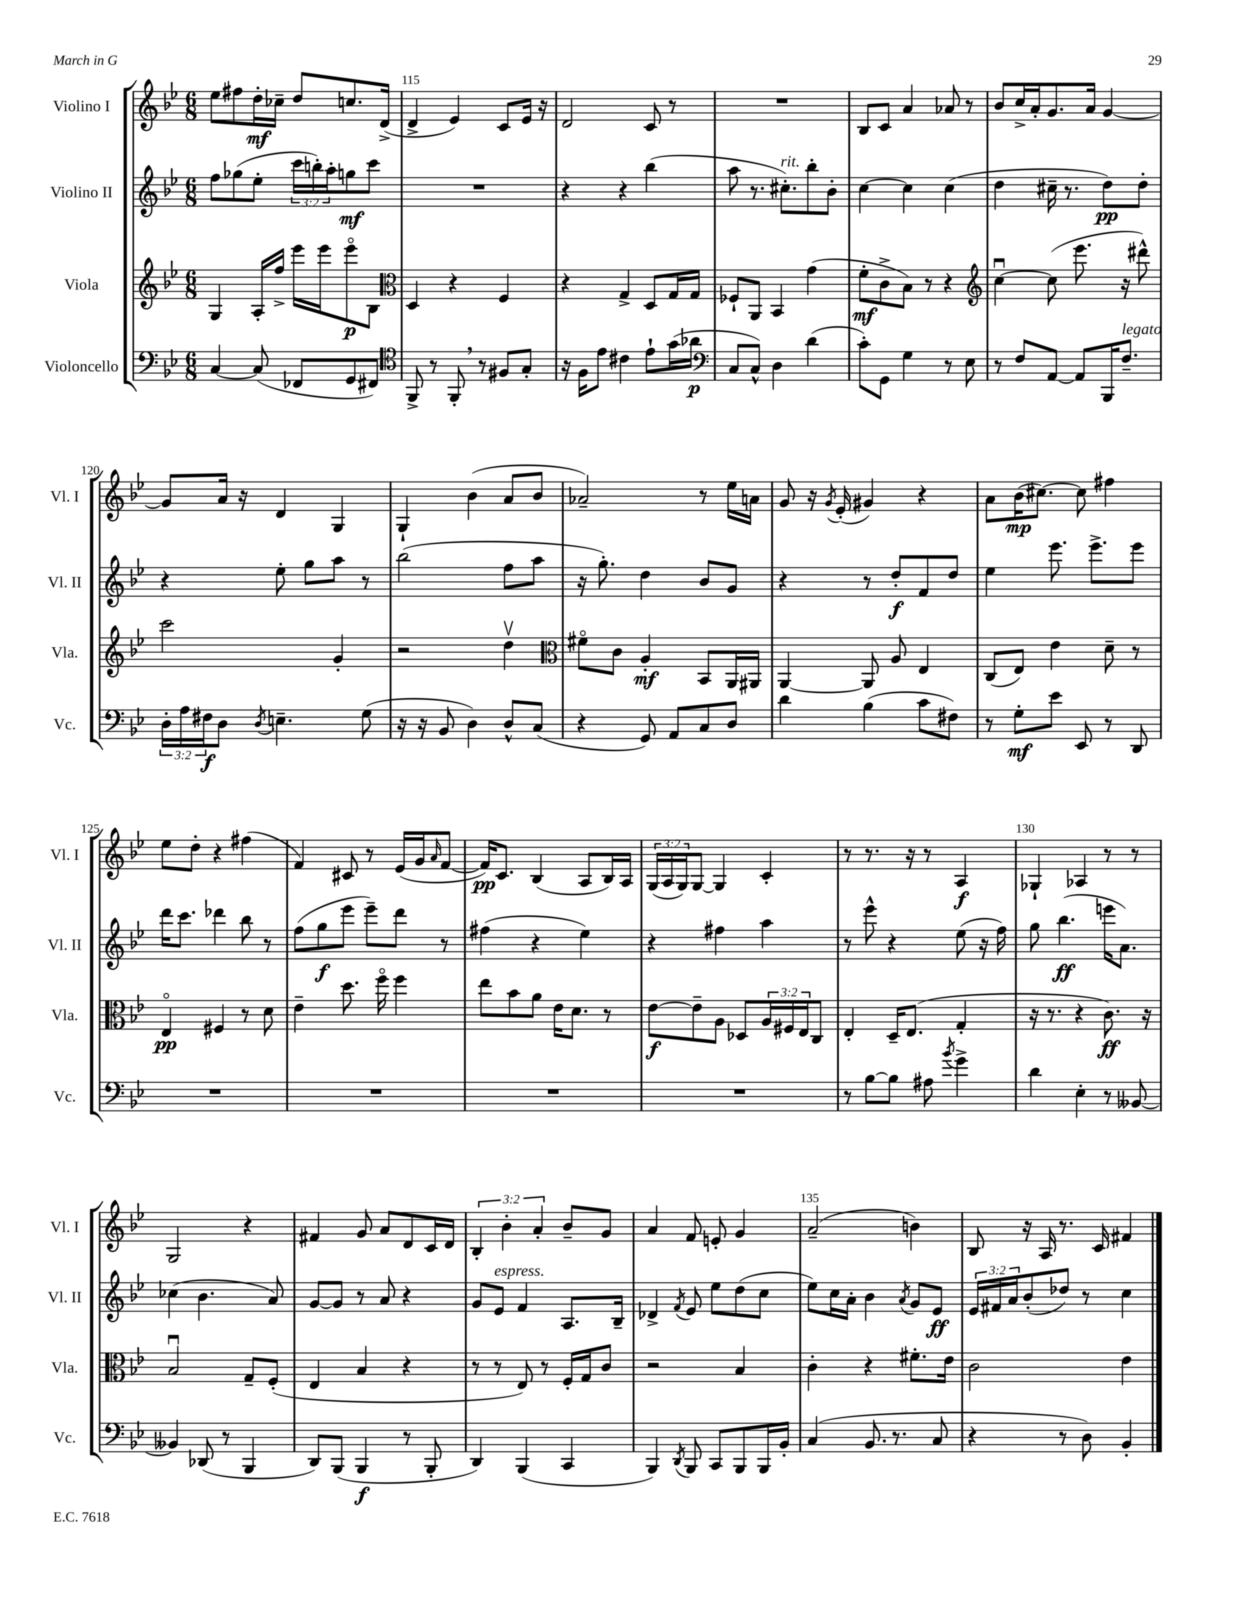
<<
\new StaffGroup <<
\new Staff = "s0" \with { instrumentName = "Violino I" shortInstrumentName = "Vl. I" } {
    \clef treble \key bes \major \numericTimeSignature \time 6/8 \override Staff.TupletNumber.text = #tuplet-number::calc-fraction-text
    ees''8 fis''8 d''16-.\mf ces''16-- d''8 c''8. d'16->( |
    d'4-> ees'4) c'8 ees'16 r16 |
    d'2 c'8 r8 |
    R2. |
    bes8 c'8 a'4 aes'8 r8 |
    bes'8 c''16-> a'16-. g'8. a'16 g'4~ |
    g'8 a'16 r16 d'4 g4 |
    g4-! bes'4( a'8 bes'8 |
    aes'2--) r8 ees''16 a'16 |
    g'8 r16 \acciaccatura { g'8 } ees'16-.( gis'4) r4 |
    a'8 bes'16\mp( cis''8.~) cis''8 fis''4 |
    ees''8 d''8-. r4 fis''4( |
    f'4) cis'8 r8 ees'16( g'16 \grace { a'16 } f'8~ |
    f'16\pp) c'8. bes4( a8 bes16) a16 |
    \tuplet 3/2 { g16( a16 g16) } g8~ g4 c'4-. |
    r8 r8. r16 r8 a4\f |
    ges4-! aes4 r8 r8 |
    g2 r4 |
    fis'4 g'8 a'8 d'8 c'16 d'16 |
    \tuplet 3/2 { bes4-. bes'4-. a'4-. } bes'8-- g'8 |
    a'4 f'8 e'8-. g'4 |
    a'2--( b'4) |
    bes8 r16 a16 r8. c'16 fis'4 \bar "|." |
}
\new Staff = "s1" \with { instrumentName = "Violino II" shortInstrumentName = "Vl. II" } {
    \clef treble \key bes \major \numericTimeSignature \time 6/8 \override Staff.TupletNumber.text = #tuplet-number::calc-fraction-text
    f''8 ges''8( ees''8-. \tuplet 3/2 { c'''16 b''16-.) a''16-. } g''8\mf c'''8 |
    R2. |
    r4 r4 bes''4( |
    a''8 r8. cis''8.-.^\markup { \italic "rit." }) bes''8-. bes'8-. |
    c''4~ c''4 c''4( |
    d''4 cis''16-- r8. d''8\pp) d''8-. |
    r4 ees''8-. g''8 a''8 r8 |
    bes''2( f''8 a''8 |
    r16 g''8.-.) d''4 bes'8 g'8 |
    r4 r8 d''8-.\f f'8 d''8 |
    ees''4 ees'''8. ees'''8.-> ees'''8 |
    d'''16 c'''8. des'''4 bes''8 r8 |
    f''8( g''8\f ees'''8 ees'''8--) d'''8 r8 |
    fis''4( r4 ees''4) |
    r4 fis''4 a''4 |
    r8 ees'''8-^ r4 ees''8( r16 f''16) |
    g''8 bes''4.\ff( e'''16 a'8.) |
    ces''4( bes'4. a'8) |
    g'8~ g'8 r8 a'8 r4 |
    g'8 ees'8^\markup { \italic "espress." } f'4 a8. bes16-- |
    des'4-> \acciaccatura { f'8 } ees'8 ees''8 d''8( c''8 |
    ees''8) c''16 a'16-. bes'4 \acciaccatura { a'8 } g'8 ees'8\ff |
    \tuplet 3/2 { ees'16 fis'16 a'16 } bes'8-.( des''8) r8 c''4 \bar "|." |
}
\new Staff = "s2" \with { instrumentName = "Viola" shortInstrumentName = "Vla." } {
    \clef treble \key bes \major \numericTimeSignature \time 6/8 \override Staff.TupletNumber.text = #tuplet-number::calc-fraction-text
    g4 a16-. f''16-> ees'''16 ees'''16 ees'''8\flageolet\p bes8 |
    \clef alto d4 r4 f4 |
    r4 g4-> d8 g16 g16 |
    fes8-! a,8 bes,4 g'4( |
    f'8-.\mf c'8-> bes8) r8 r4 |
    \clef treble c''4~\downbow c''8( ees'''8. r16 dis'''8-^) |
    c'''2 g'4-. |
    r2 d''4\upbow |
    \clef alto fis'8\flageolet c'8 a4-.\mf bes,8 a,16 ais,16 |
    a,4~ a,8 a8 ees4 |
    c8( ees8) ees'4 d'8-- r8 |
    ees4\flageolet\pp fis4 r8 d'8 |
    ees'4-- d''8. f''16\flageolet f''4 |
    ees''8 bes'8 a'8 ees'16 d'8. r8 |
    ees'8~\f ees'8-- a8 des8 \tuplet 3/2 { a16 fis16 ees16 } c8 |
    ees4-. d16-- ees8.( g4-. |
    r16 r8. r4 c'8.\ff) r16 |
    bes2\downbow g8-- f8-.( |
    ees4 bes4 r4 |
    r8 r8 ees8) r8 f16-. g16 c'8 |
    r2 bes4 |
    c'4-. r4 fis'8.-. ees'16 |
    c'2 ees'4 \bar "|." |
}
\new Staff = "s3" \with { instrumentName = "Violoncello" shortInstrumentName = "Vc." } {
    \clef bass \key bes \major \numericTimeSignature \time 6/8 \override Staff.TupletNumber.text = #tuplet-number::calc-fraction-text
    c4~ c8( fes,8 g,8 fis,8) |
    \clef tenor f,8-> r8 f,8-. \breathe r8 fis8 g8-. |
    r16 f16 ees'8 cis'4 ees'8-! g'16( aes'16\p |
    \clef bass c8 c8-^) d4 d'4( |
    c'8-.) g,8 g4 r8 ees8 |
    r8 f8 a,8~ a,8 bes,,16 f8.--^\markup { \italic "legato" } |
    \tuplet 3/2 { d16-. a16 fis16\f } d8 \acciaccatura { d8 } e4.-- g8( |
    r16 r16 bes,8 d4) d8-^ c8( |
    r4 g,8) a,8 c8 d8 |
    d'4 bes4( c'8 fis8) |
    r8 g8-.\mf ees'8 ees,8 r8 d,8 |
    R2. |
    R2. |
    R2. |
    R2. |
    r8 bes8~ bes8 ais8 \acciaccatura { bes'8 } g'4-> |
    d'4 ees4-. r8 beses,8~ |
    beses,4 des,8( r8 bes,,4 |
    d,8) bes,,8( bes,,4\f r8 bes,,8-. |
    d,4) bes,,4( c,4 |
    bes,,4) \acciaccatura { d,8 } bes,,8 c,8 bes,,8 bes,,16 bes,16-. |
    c4( bes,8. r8. c8 |
    r4 r8 d8) bes,4-. \bar "|." |
}
>>
>>
\layout { \context { \Score currentBarNumber = #114 \override BarNumber.break-visibility = ##(#f #t #t) barNumberVisibility = #(every-nth-bar-number-visible 5) } }
